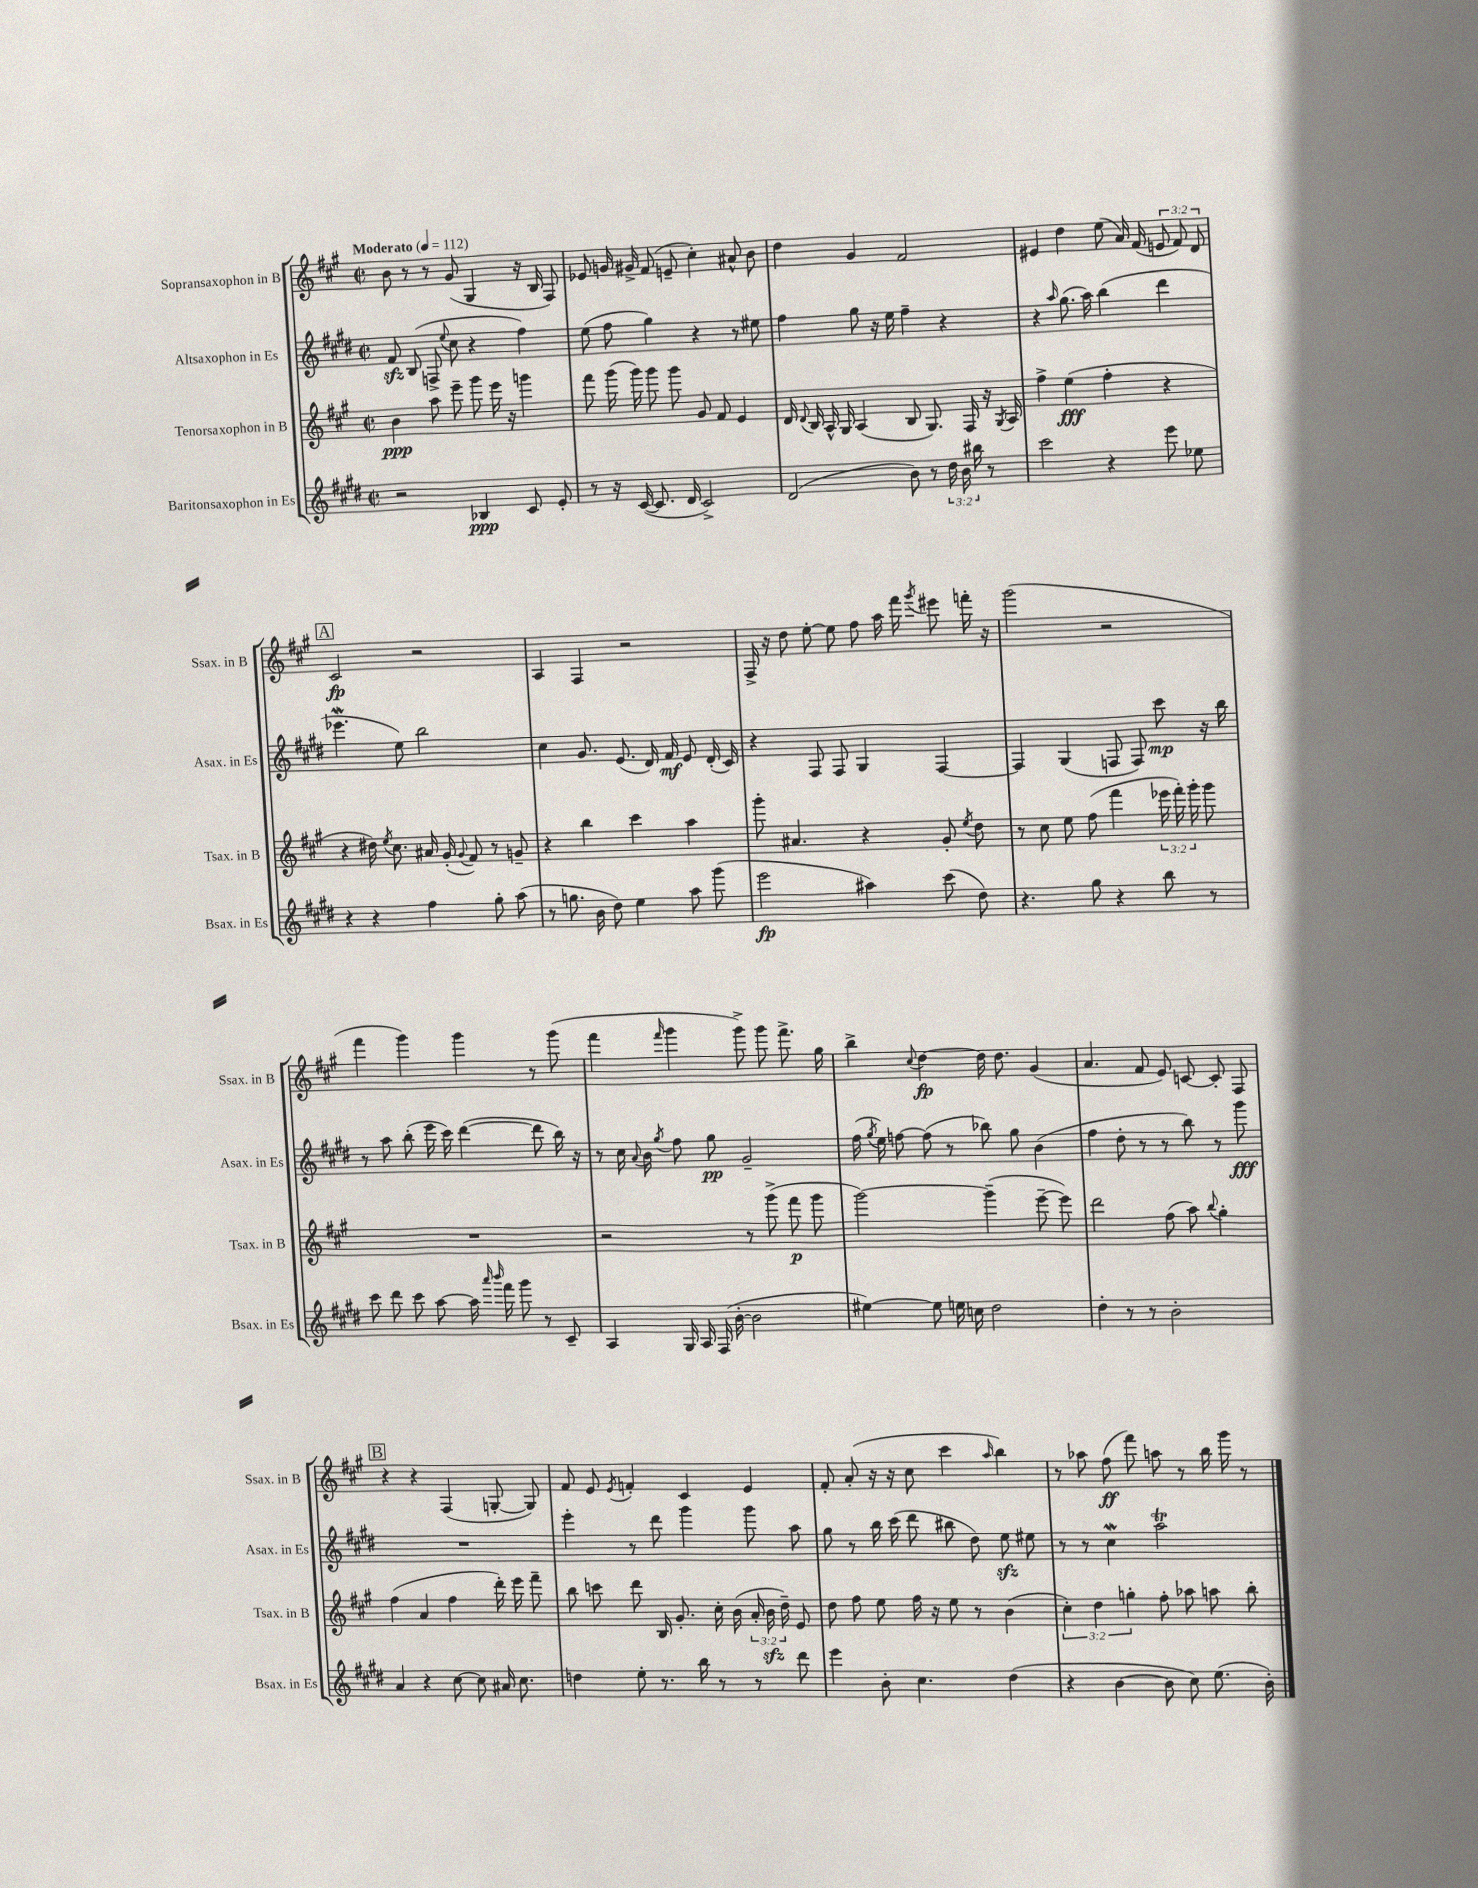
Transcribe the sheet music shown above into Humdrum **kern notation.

**kern	**kern	**kern	**kern
*staff4	*staff3	*staff2	*staff1
*clefG2	*clefG2	*clefG2	*clefG2
*k[f#c#g#d#]	*k[f#c#g#]	*k[f#c#g#d#]	*k[f#c#g#]
*M2/2	*M2/2	*M2/2	*M2/2
*met(c|)	*met(c|)	*met(c|)	*met(c|)
*MM112	*MM112	*MM112	*MM112
2r	4b	8f#	8b
.	.	(8B	8r
.	8aa	8F^	8r
.	.	8qqee	.
.	8eee~	8cc#	(8g#
4B-	8ggg#	4r	4G#
.	16eee	.	.
.	16r	.	.
8c#	4ggg	4ff#)	16r
.	.	.	16B
8e'	.	.	8F#)
=	=	=	=
8r	8fff#	(8ee	8e-
16r	(16ggg#	8ff#	16g
([16c#	16ggg#)	.	16g#^
8.c#]	8ggg#	4gg#)	(8f#
.	8ggg#	.	8e~
16d#	.	.	.
2c#^)	8g#	4r	4cc#')
.	8f#	.	.
.	4e	8r	8a#^^
.	.	8ee#	8b
=	=	=	=
(2d#	16d	4ff#	4dd
.	8qqd	.	.
.	16B	.	.
.	16A^^	.	.
.	16G#	.	.
.	(4A	8gg#	4g#
.	.	16r	.
.	.	16ee	.
8b)	8B	4ff#~	2f#
8r	8.G#)	.	.
24dd#	.	4r	.
24b	.	.	.
.	16F#	.	.
24bb#	.	.	.
8r	16r	.	.
.	8qG#	.	.
.	16A	.	.
=	=	=	=
2ccc#	4ff#^	4r	4e#
.	.	16qqaa	.
.	(4ee	(8.gg#	4dd
.	.	16aa)	.
4r	4ff#'	(4bb	(8ee
.	.	.	16a)
.	.	.	(16f#
8eee	4r	4ddd#	12e
.	.	.	12f#)
8ee-	.	.	.
.	.	.	12d
=	=	=	=
4r	4r	4.eee-	2c#
4r	16dd#)	.	.
.	8qee	.	.
.	8.cc#	.	.
.	.	8ee)	.
4ff#	16a#	2bb	2r
.	(16g#'	.	.
.	8qqg#	.	.
.	8f#)	.	.
8gg#'	8r	.	.
(8aa	8g~	.	.
=	=	=	=
8r	4r	4cc#	4A
8.gg	.	.	.
.	4bb	8.g#	4F#
16b	.	.	.
8dd#)	.	.	.
.	.	(8.e	.
4ee	4ccc#	.	2r
.	.	16d#)	.
.	.	16f#	.
8aa	4aa	8e	.
(8ggg#	.	(16d#'	.
.	.	16c#)	.
=	=	=	=
2eee	8ggg#'	4r	16F#^
.	.	.	16r
.	4.a#	.	8dd
.	.	8F#	[8ee'
.	.	8F#	8ee]
4aa#)	4r	4G#	8ff#
.	.	.	16aa
.	.	.	16fff#
.	.	.	8qggg#
(8ccc#	8g#'	[4F#	8eee#
.	8qee	.	.
8dd#)	8dd	.	16fff'
.	.	.	16r
=	=	=	=
4.r	8r	4F#]	(2ggg#
.	8cc#	.	.
.	8ee	(4G#	.
8gg#	(8ff#	.	.
4r	4fff#	8F	2r
.	.	8F)	.
8bb	24eee-	8ccc#	.
.	24fff#')	.	.
.	24ggg#'	.	.
8r	8ggg#	16r	.
.	.	16bb	.
=	=	=	=
8ccc#	1r	8r	4fff#
8ddd#	.	8aa	.
8ccc#	.	(8bb'	4ggg#)
[8aa	.	16eee	.
.	.	16ccc#)	.
16aa]	.	([4ddd#	4ggg#
16qqaaa	.	.	.
16qqbbb	.	.	.
16fff#	.	.	.
8ggg#	.	.	.
8r	.	8ddd#]	8r
8c#~	.	16bb)	(8ggg#
.	.	16r	.
=	=	=	=
4A	2r	8r	4fff#
.	.	16cc#	.
.	.	8qqa	.
.	.	16b	.
.	.	8qgg#	16qqfff#
16G#	.	8ff#	4ggg#
16A	.	.	.
(16F#	.	8gg#	.
[16b'	.	.	.
2b]	8r	2g#~	8ggg#^)
.	(8ggg#^	.	8ggg#
.	8fff#	.	8.fff#^
.	8ggg#	.	.
.	.	.	16gg#
=	=	=	=
[4ee#)	[2ggg#)	(16ff#	4bb^
.	.	8qgg#	.
.	.	16ee)	.
.	.	[8ff	.
.	.	.	8qqcc#
8ee#]	.	(8ff]	[4dd
16ee	.	8r	.
16cc	.	.	.
2dd#	(4ggg#~]	8bb-)	16dd]
.	.	.	8.dd
.	.	8gg#	.
.	[8eee~	(4b	(4g#
.	8eee])	.	.
=	=	=	=
4dd#'	2ddd	4ff#	4.a
8r	.	8dd#'	.
8r	.	8r	8f#
2b'	(8ff#	8r	8e)
.	8aa)	8bb)	[8c
.	8qqbb	.	.
.	4gg#'	8r	8c']
.	.	8ggg#	8F#
=	=	=	=
4a	(4ff#	1r	4r
4r	4a	.	4r
[8cc#	4ff#	.	(4F#
8cc#]	.	.	.
16a#	16ddd')	.	[8G'
8.cc#	16eee	.	.
.	8fff#~	.	8G])
=	=	=	=
4dd	8bb	4eee'	8f#
.	8ccc	.	8e
.	.	.	8qe
8ee'	8ddd	8r	4f'
8.r	16B	8ddd#	.
.	8.g#'	.	.
.	.	4ggg#	4c#
16bb	.	.	.
8r	16cc#'	.	.
.	(16b	.	.
8r	24a'	8ggg#	4e
.	24b	.	.
.	24dd~)	.	.
8ddd#	8e	8aa	.
=	=	=	=
4eee	8dd	8gg#	8f#'
.	8ff#	8r	(8a'
8b'	8ee	16bb	16r
.	.	(16ccc#	16r
4.cc#	16ff#	8ddd#	8cc#
.	16r	.	.
.	8ee	8bb#	4ccc#
.	8r	8dd#)	.
.	.	.	16qqaa
(4dd#	(4b	8ee	4bb)
.	.	8ee#	.
=	=	=	=
4r	6cc#')	8r	8r
.	.	8r	8aa-
.	6dd	.	.
[4b	.	4cc#	(8ff#
.	6gg'	.	.
.	.	.	8fff#)
8b]	8ff#'	2aa	8aa
8cc#)	8aa-	.	8r
(8.ee	8aa	.	16bb
.	.	.	16ggg#
.	8bb'	.	8r
16b')	.	.	.
==	==	==	==
*-	*-	*-	*-
